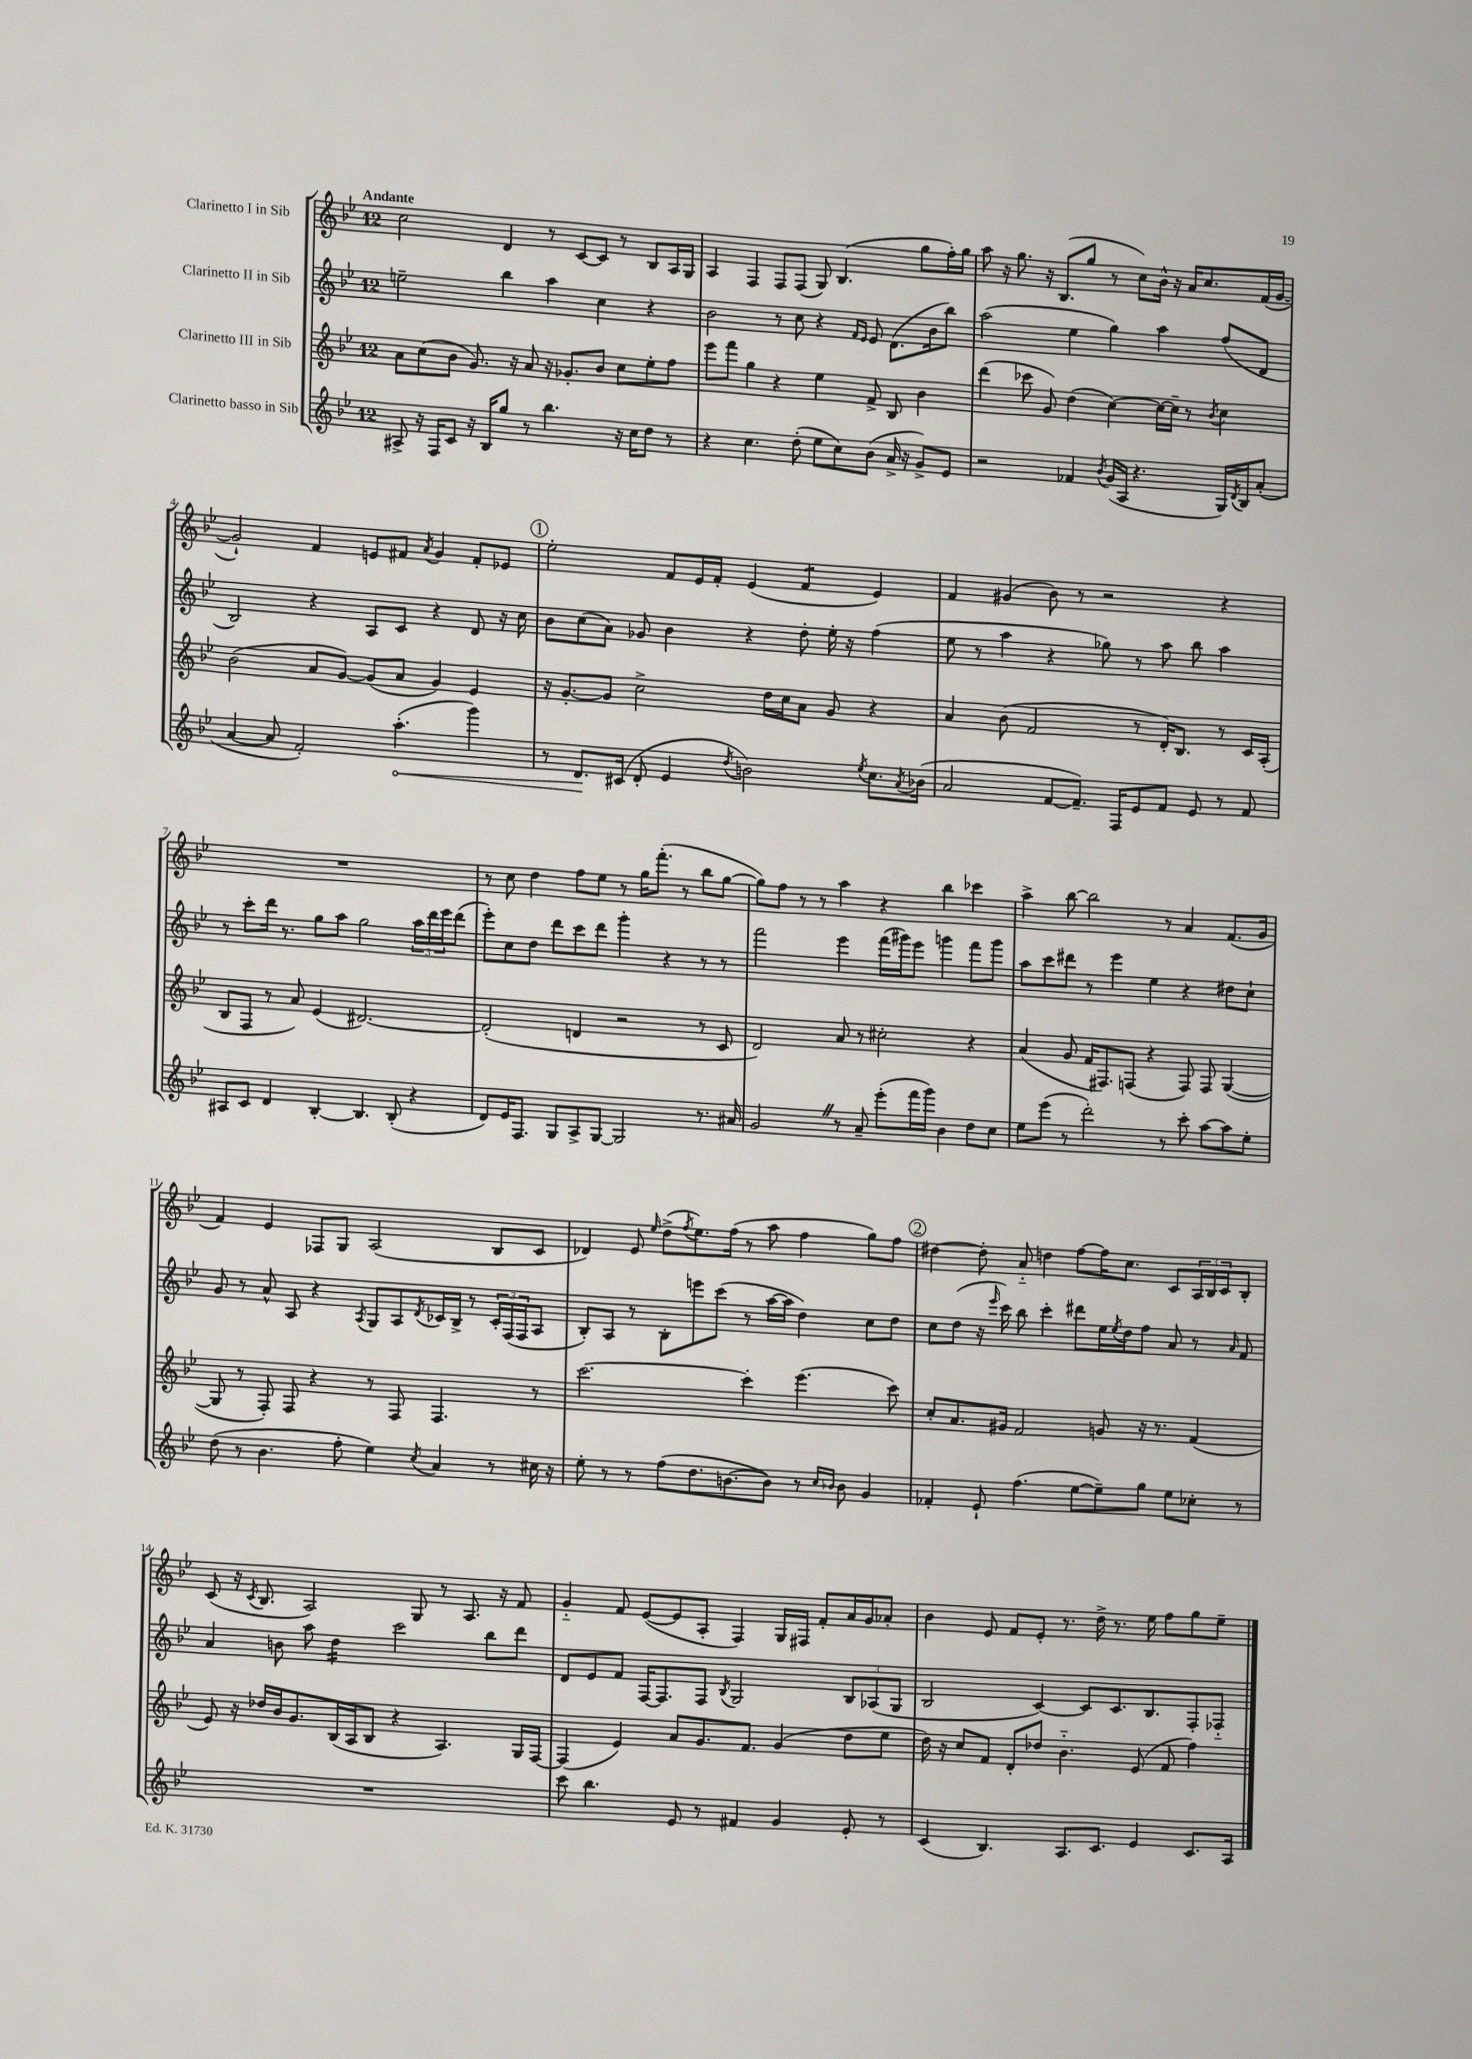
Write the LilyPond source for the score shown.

<<
\new StaffGroup <<
\new Staff = "s0" \with { instrumentName = "Clarinetto I in Sib" } {
    \clef treble \key bes \major \once \override Staff.TimeSignature.style = #'single-digit \time 12/8 \tempo "Andante"
    c''2 d'4 r8 c'8~ c'8 r8 bes8 a16 g16 |
    a4 f4 f8 f8( g8) bes4.( g''8 f''16-.) g''16 |
    a''8 r16 g''8. r16 bes8.( g''8 r8 c''8) bes'16-^ r16 a'16 c''8. f'16( g'16~ |
    g'2-!) f'4 e'8 fis'8 \acciaccatura { a'8 } g'4 fis'8-. ees'8 |
    \mark \markup { \circle "1" } ees''2-. f'8 ees'16 f'16-. ees'4( f'4:8 ees'4) |
    f'4 gis'4( bes'8) r8 r2 r4 |
    R1. |
    r8 c''8 d''4 f''8 ees''8 r8 g''16 f'''8.-.( r8 bes''8 g''8~ |
    g''8) f''8 r8 r8 a''4 r4 bes''4 ces'''4 |
    a''4-> bes''8~ bes''2 r8 a'4 f'8.( g'16 |
    f'4) ees'4 fes8 g8 a2( bes8 c'8 |
    des'4) ees'8 \grace { ees''16 } d''8->( \acciaccatura { f''8 } ees''8.) f''16( r8 a''8 f''4 g''8) f''8 |
    \mark \markup { \circle "2" } dis''4~ dis''8-. a'8-_ d''4 f''8~ f''16 c''8. c'8 \tuplet 3/2 { a16 bes16 c'16 } bes8-. |
    c'8( r16 \acciaccatura { c'8 } bes8. a2) g8 r8 a8. r16 f'8 |
    g'4-_ f'8 ees'8~( ees'8 a8-. f4) g16 fis16 f'8-. a'16 g'16 aes'8-. |
    bes'4 ees'8 f'8 ees'8-. r8. d''16-> r8. ees''16 f''8 g''8 ees''8-- \bar "|." |
}
\new Staff = "s1" \with { instrumentName = "Clarinetto II in Sib" } {
    \clef treble \key bes \major \once \override Staff.TimeSignature.style = #'single-digit \time 12/8
    e''2-- bes''4 a''4 c''4 r4 |
    bes'2 r8 c''8 r4 \grace { f'16 ees'16 } ees'8 d'8.( bes'16 bes''8) |
    a''2( ees''4 g''4) a''4 f''8( d'8 |
    bes2) r4 a8 c'8 r4 d'8 r16 c''16 |
    \mark \markup { \circle "1" } bes'8 c''8( a'8) ges'8 bes'4 r4 d''8-. ees''16-. r16 f''4( |
    ees''8 r8 a''4 r4 ges''8) r8 a''8 bes''8 a''4 |
    r8 c'''8-. d'''16 r8. g''8 a''8 g''2 \tuplet 3/2 { a''16 d'''16 ees'''16 } d'''8( |
    ees'''8-.) c''8 d''8 d'''8 c'''8 d'''8 g'''4-. r4 r8 r8 |
    f'''2 ees'''4 f'''16( gis'''16) ees'''8 g'''4 f'''8 g'''8 |
    a''8 c'''8 dis'''8 r8 ees'''4 ees''4 r4 dis''8 c''8-! |
    g'8 r8 a'8-^ a8 r4 \acciaccatura { a8 } g8 a8 \acciaccatura { d'8 } ces'16 bes16-> r8 \tuplet 3/2 { ces'16-. f16( f16 } a8 |
    bes8-.) a8 r8 bes8-. e'''8 c'''8( r8 a''16~ a''16 d''4) c''8 d''8 |
    \mark \markup { \circle "2" } c''8 d''8( r16 \grace { ees'''16 } c'''16) bes''8 c'''4-. dis'''8 ees''16 \acciaccatura { ees''8 } d''16 f''8 a'8 r8 \grace { a'16 } f'8 |
    a'4 b'8 a''8 d''4:16 c'''2 bes''8 d'''8 |
    d'8 ees'8 f'8 f16~ f8. f8 \acciaccatura { bes8 } g2 \tuplet 3/2 { bes8 aes8( g8 } |
    bes2 c'4~) c'8 c'8. bes8. f8-. fes8-_ \bar "|." |
}
\new Staff = "s2" \with { instrumentName = "Clarinetto III in Sib" } {
    \clef treble \key bes \major \once \override Staff.TimeSignature.style = #'single-digit \time 12/8
    a'8 c''8( bes'8 g'8.) r16 a'8 r16 ges'8.-. bes'8 c''8 ees''8-. f''8 |
    ees'''8 f'''8 g''4 r4 ees''4 f'8-> bes8 bes'4 |
    d'''4( ces'''8 g'8) d''4( c''4~) c''16~ c''16-- r8 \acciaccatura { bes'8 } c''4 |
    bes'2( a'8 g'8~) g'8( a'8 g'4) ees'4 |
    \mark \markup { \circle "1" } r16 g'8.~-. g'8 c''2-> d''16 c''16 a'8 g'8 r4 |
    a'4 bes'8( f'2 r8 d'16-.) bes8. r8 c'16 a16-.( |
    bes8 f8 r8 a'8) ees'4( dis'2.~) |
    dis'2-.( d'4 r2 r8 c'8 |
    d'2) a'8 r8 cis''2-. r4 |
    a'4( g'8 f'16 fis8.) f8( r4 f8) f8 g4~( |
    g8 r8 f8-.) f8 r4 r8 f8 f4. r8 |
    c'''2.~ c'''4-. ees'''4.( c'''8) |
    \mark \markup { \circle "2" } c''8-. a'8. gis'16 f'2 g'8 r16 r8. f'4( |
    ees'8) r16 des''16 bes'16 g'8. bes16( a16 bes8 r4 a4.) g16 f16~ |
    f4( ees'4) a'8 g'8. f'8. g'4( d''8 ees''8 |
    d''16) r16 c''8 f'8 d'8-. des''8 bes'4.-_ ees'8( f'8 f''4) \bar "|." |
}
\new Staff = "s3" \with { instrumentName = "Clarinetto basso in Sib" } {
    \clef treble \key bes \major \once \override Staff.TimeSignature.style = #'single-digit \time 12/8
    ais8-> r16 f16 c'8 r16 bes16 g''8 r8 bes''4. r16 c''16 d''8 r8 |
    r4 c''4. d''8-.( ees''8 c''8) bes'8( a'16-> r16 g'8->) ees'8 |
    r2 fes'4 \acciaccatura { bes'8 } g'16( a16 r4. g16) \acciaccatura { d'8 } bes16 a'8-.( |
    a'4~ a'8 f'2-.) \once \override Hairpin.circled-tip = ##t a''4.-.\<( g'''4) |
    \mark \markup { \circle "1" } r8 d'8.\! cis'16( d'8-. ees'4 \acciaccatura { d''8 } b'2) \acciaccatura { ees''8 } c''8. \acciaccatura { a'8 } bes'16( |
    a'2 f'8~ f'8.--) f16 ees'8 f'8 ees'8 r8 f'8 |
    ais8 c'8 d'4 bes4~-. bes4. bes8-.( r4 |
    d'8) ees'16 f8. g8 a8-> g8~ g2 r8. ais'16 |
    g'2 \once \override BreathingSign.text = \markup { \musicglyph "scripts.caesura.straight" } \breathe r8 a'8-- ees'''8-.( f'''16 g'''16) bes'4 d''8 c''8 |
    ees''8 ees'''8( r8 d'''2-.) r8 c'''8-. a''8~ a''8 ees''8-. |
    d''8( r8 bes'4. f''8-. ees''4) \acciaccatura { c''8 } a'4 r8 cis''16 r16 |
    ees''8-. r8 r8 f''8( d''8. b'8.~ b'8) r8 \grace { c''16 bes'16 } bes'8 g'4 |
    \mark \markup { \circle "2" } fes'4-. ees'8-! f''4.( ees''8~ ees''8--) g''8 ees''8 ces''8-. r8 |
    R1. |
    c'''8 bes''4. ees'8 r8 fis'4 g'4 ees'8-. r8 |
    c'4( bes4.) a8. c'8. ees'4 c'8. a16 \bar "|." |
}
>>
>>
